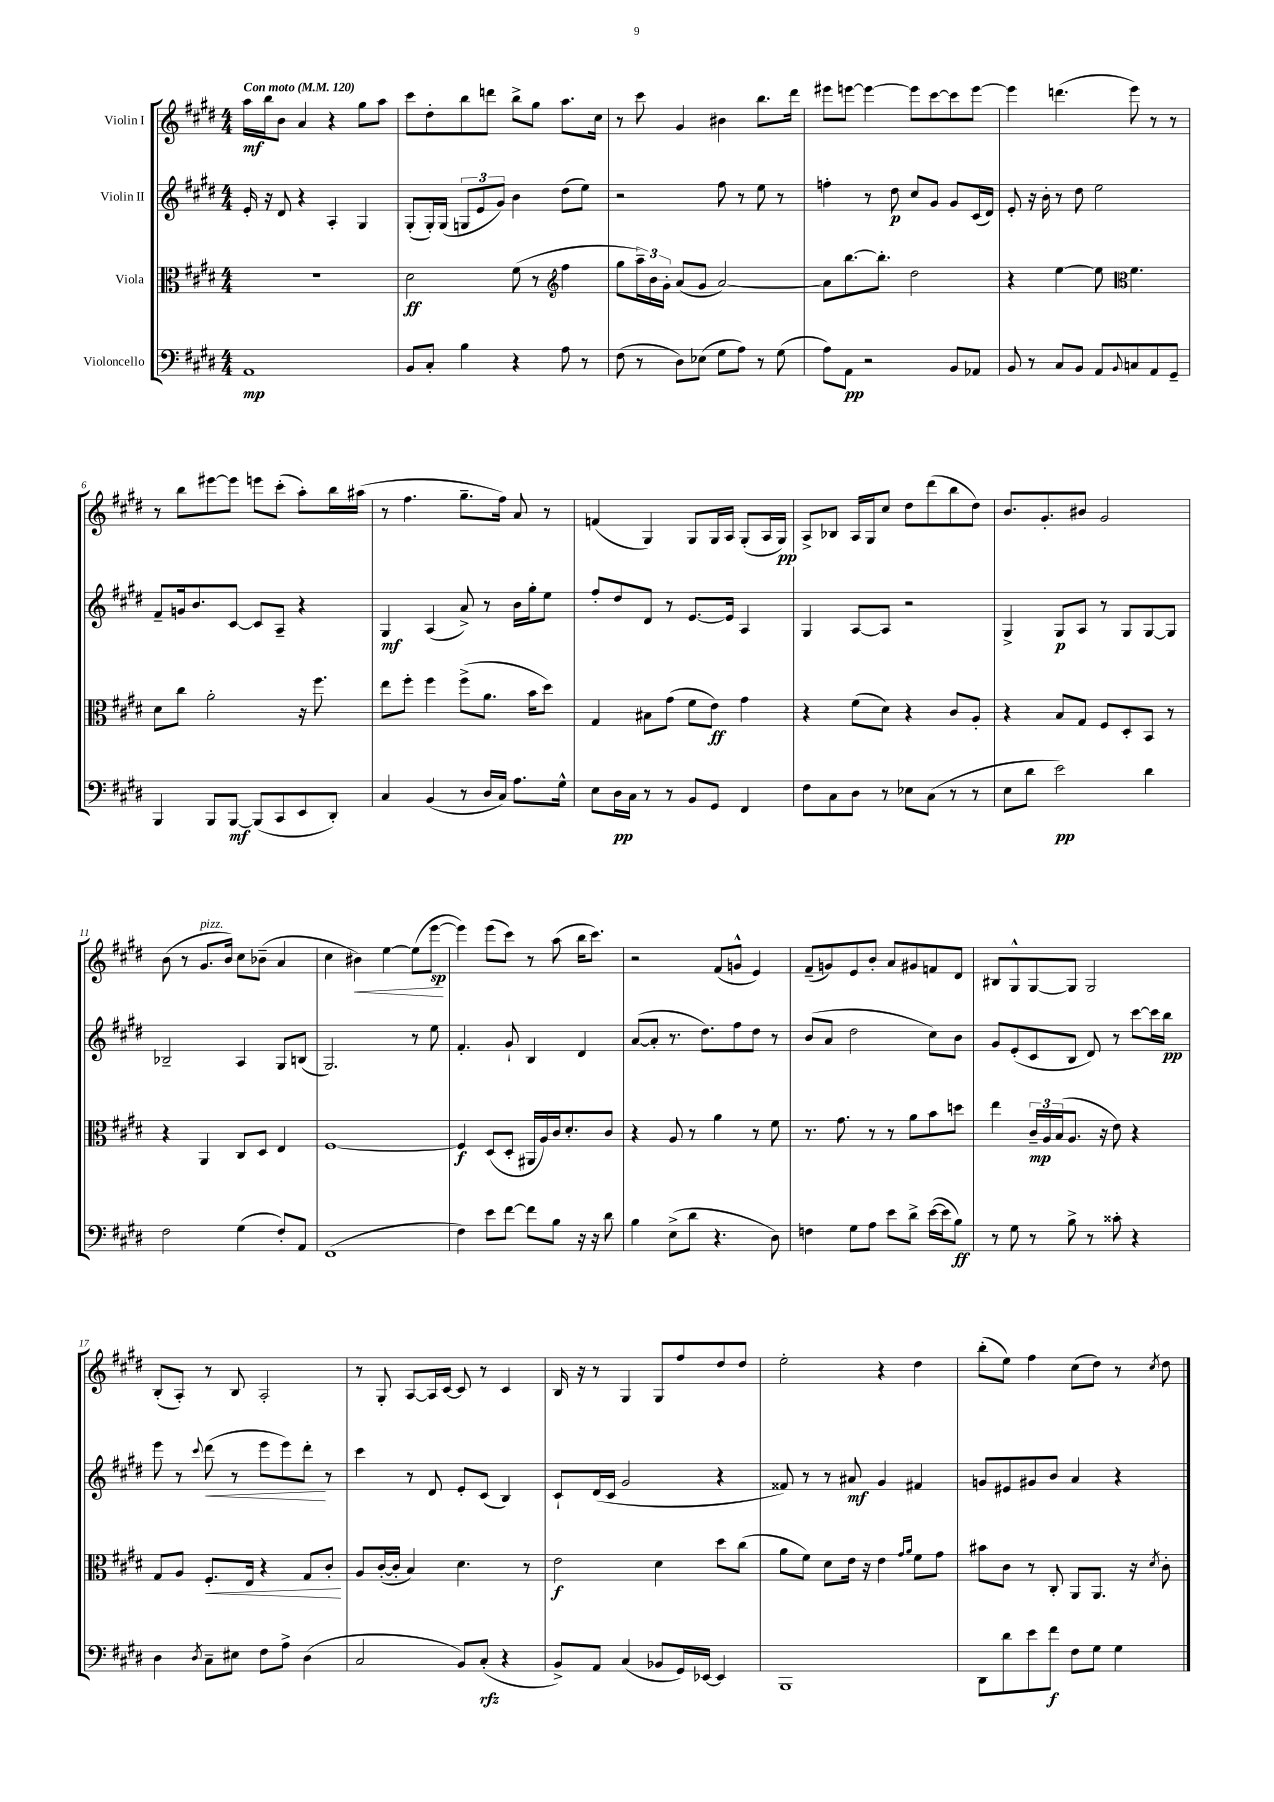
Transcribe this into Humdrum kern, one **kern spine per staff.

**kern	**kern	**kern	**kern
*staff4	*staff3	*staff2	*staff1
*clefF4	*clefC3	*clefG2	*clefG2
*k[f#c#g#d#]	*k[f#c#g#d#]	*k[f#c#g#d#]	*k[f#c#g#d#]
*M4/4	*M4/4	*M4/4	*M4/4
*MM120	*MM120	*MM120	*MM120
1AA	1r	16e'	16aa
.	.	16r	16bb
.	.	8d#	8b
.	.	4r	4a
.	.	4A'	4r
.	.	4G#	8gg#
.	.	.	8aa
=	=	=	=
8BB	2d#	(8G#'	8ccc#
8C#'	.	16G#')	8dd#'
.	.	(16G#	.
4B	.	12G	8bb
.	.	12e	.
.	.	.	8ddd
.	.	12g#)	.
4r	(8f#	4b	8bb^
.	8r	.	8gg#
*	*clefG2	*	*
8A	4ff#	(8dd#	8.aa
8r	.	8ee)	.
.	.	.	16cc#
=	=	=	=
(8F#	8gg#	2r	8r
8r	24aa~)	.	8ccc#
.	24b	.	.
.	24g#'	.	.
8D#)	(8a	.	4g#
(8E-	8g#	.	.
8G#	[2a)	8ff#	4b#
8A)	.	8r	.
8r	.	8ee	8.bb
(8G#	.	8r	.
.	.	.	16ddd#
=	=	=	=
8A)	8a]	4ff'	8eee#
8AA	[8.bb	.	[8eee
2r	.	8r	4eee_
.	8.bb']	.	.
.	.	8dd#	.
.	2dd#	8cc#	8eee]
.	.	8g#	[8ccc#
8BB	.	8g#	8ccc#]
8AA-	.	(16c#	[8eee
.	.	16d#)	.
=	=	=	=
8BB	4r	8e'	4eee]
8r	.	16r	.
.	.	16b'	.
8C#	[4ee	8r	(4.ddd
8BB	.	8dd#	.
8AA	8ee]	2ee	.
*	*clefC3	*	*
8qqBB	.	.	.
8C	4.f#	.	8eee)
8AA	.	.	8r
8GG#~	.	.	8r
=	=	=	=
4BBB	8d#	8f#~	8r
.	8cc#	16g	8bb
.	.	8.b	.
8BBB	2a'	.	[8eee#
[8BBB	.	[8c#	8eee#]
(8BBB]	.	8c#]	8eee
8CC#	.	8A~	(8ccc#'
8EE	16r	4r	8aa')
.	8.ff#	.	.
8DD#')	.	.	16bb
.	.	.	(16aa#
=	=	=	=
4C#	8ee	4G#	8r
.	8ff#'	.	4.ff#
(4BB	4ff#	(4A	.
8r	(8ff#^	8a^)	8.gg#~
16D#	8.a	8r	.
16C#)	.	.	16ff#)
8.A	.	16b	8a
.	16b	16gg#'	.
.	8dd#)	8ee	8r
16G#^^	.	.	.
=	=	=	=
8E	4G#	8ff#'	(4f
16D#	.	8dd#	.
16C#	.	.	.
8r	8B#	8d#	4G#)
8r	(8g#	8r	.
8BB	8f#	[8.e	8G#
8GG#	8e)	.	16G#
.	.	16e]	16A
4FF#	4g#	4A	(8G#'
.	.	.	16A
.	.	.	16G#)
=	=	=	=
8F#	4r	4G#	8A^
8C#	.	.	8B-
8D#	(8f#	[8A	16A
.	.	.	16G#
8r	8d#)	8A]	8cc#
8E-	4r	2r	8dd#
(8C#	.	.	(8ddd#
8r	8c#	.	8bb
8r	8A'	.	8dd#)
=	=	=	=
8E	4r	4G#^	8.b
8d#	.	.	.
.	.	.	8.g#'
2e)	8B	8G#	.
.	8G#	8A	8b#
.	8F#	8r	2g#
.	8D#'	8G#	.
4d#	8BB	[8G#	.
.	8r	8G#]	.
=	=	=	=
2F#	4r	2B-~	(8b
.	.	.	8r
.	4AA	.	8.g#
.	.	.	16b)
(4G#	8C#	4A	8cc#
.	8D#	.	(8b-~
8F#')	4E	8G#	4a
8AA	.	(8B	.
=	=	=	=
(1FF#	[1F#	2.G#)	4cc#
.	.	.	4b#)
.	.	.	[4ee
.	.	8r	(8ee]
.	.	8ee	[8eee
=	=	=	=
4F#)	4F#]	4.f#'	4eee])
8e	(8D#	.	(8eee
[8f#	8D#'	8g#`	8ccc#)
8f#]	16AA#	4B	8r
.	16A)	.	.
8B	16c#	.	(8aa
.	8.d#'	.	.
16r	.	4d#	16bb
16r	.	.	8.ccc#)
8d#	8c#	.	.
=	=	=	=
4B	4r	([8a	2r
.	.	8a']	.
(8E^	8A	8.r	.
8d#	8r	.	.
.	.	8.dd#)	.
4.r	4a	.	(8f#
.	.	8ff#	8g^^
.	8r	8dd#	4e)
8D#)	8f#	8r	.
=	=	=	=
4F	8.r	(8b	(8f#~
.	.	8a	8g)
.	8.g#	.	.
8G#	.	2dd#	8e
8A	8r	.	8b'
8e	8r	.	8a
8d#^	8a	.	8g#
([16e	8b	8cc#)	8f
16e]	.	.	.
8B)	8dd	8b	8d#
=	=	=	=
8r	4ee	8g#	8B#
8G#	.	(8e'	8G#^^
8r	24c#~	8c#	[8G#
.	24A	.	.
.	(24B	.	.
8B^	8.A	8B	8G#]
8r	.	8d#)	2G#
.	16r	.	.
8c##'	8e)	8r	.
4r	4r	[8ccc#	.
.	.	16ccc#]	.
.	.	16bb	.
=	=	=	=
4D#	8G#	8eee	(8B'
.	8A	8r	8A')
8qD#	.	8qqccc#	.
8C#~	8.F#'	(8ddd#	8r
8E#	.	8r	8B
.	16E	.	.
8F#	4r	8eee	2A'
8A^	.	8eee)	.
(4D#	8G#	8ddd#'	.
.	8c#'	8r	.
=	=	=	=
2C#	8A	4ccc#	8r
.	([16c#'	.	8G#'
.	16c#']	.	.
.	4B)	8r	[8A
.	.	8d#	16A]
.	.	.	[16c#
8BB)	4.d#	8e'	8c#]
(8C#'	.	(8c#	8r
4r	.	4B)	4c#
.	8r	.	.
=	=	=	=
8BB^)	2e	8c#`	16B
.	.	.	16r
8AA	.	(16d#	8r
.	.	16c#	.
(4C#	.	2g#	4G#
8BB-	4d#	.	8G#
16GG#)	.	.	8ff#
[16EE-	.	.	.
4EE-]	8dd#	4r	8dd#
.	(8cc#	.	8dd#
=	=	=	=
1BBB	8a	8f##)	2ee'
.	8f#)	8r	.
.	8d#	8r	.
.	16e	8a#	.
.	16r	.	.
.	4e	4g#	4r
.	16qqg#	.	.
.	16qqa	.	.
.	8f#	4f#	4dd#
.	8g#	.	.
=	=	=	=
8DD#	8b#	8g	(8bb'
8d#	8c#	8e#	8ee)
8e	8r	8g#	4ff#
8f#	8C#'	8b	.
8F#	8AA	4a	(8cc#
8G#	8.AA	.	8dd#)
4G#	.	4r	8r
.	16r	.	.
.	8qd#	.	8qcc#
.	8c#'	.	8dd#
==	==	==	==
*-	*-	*-	*-
